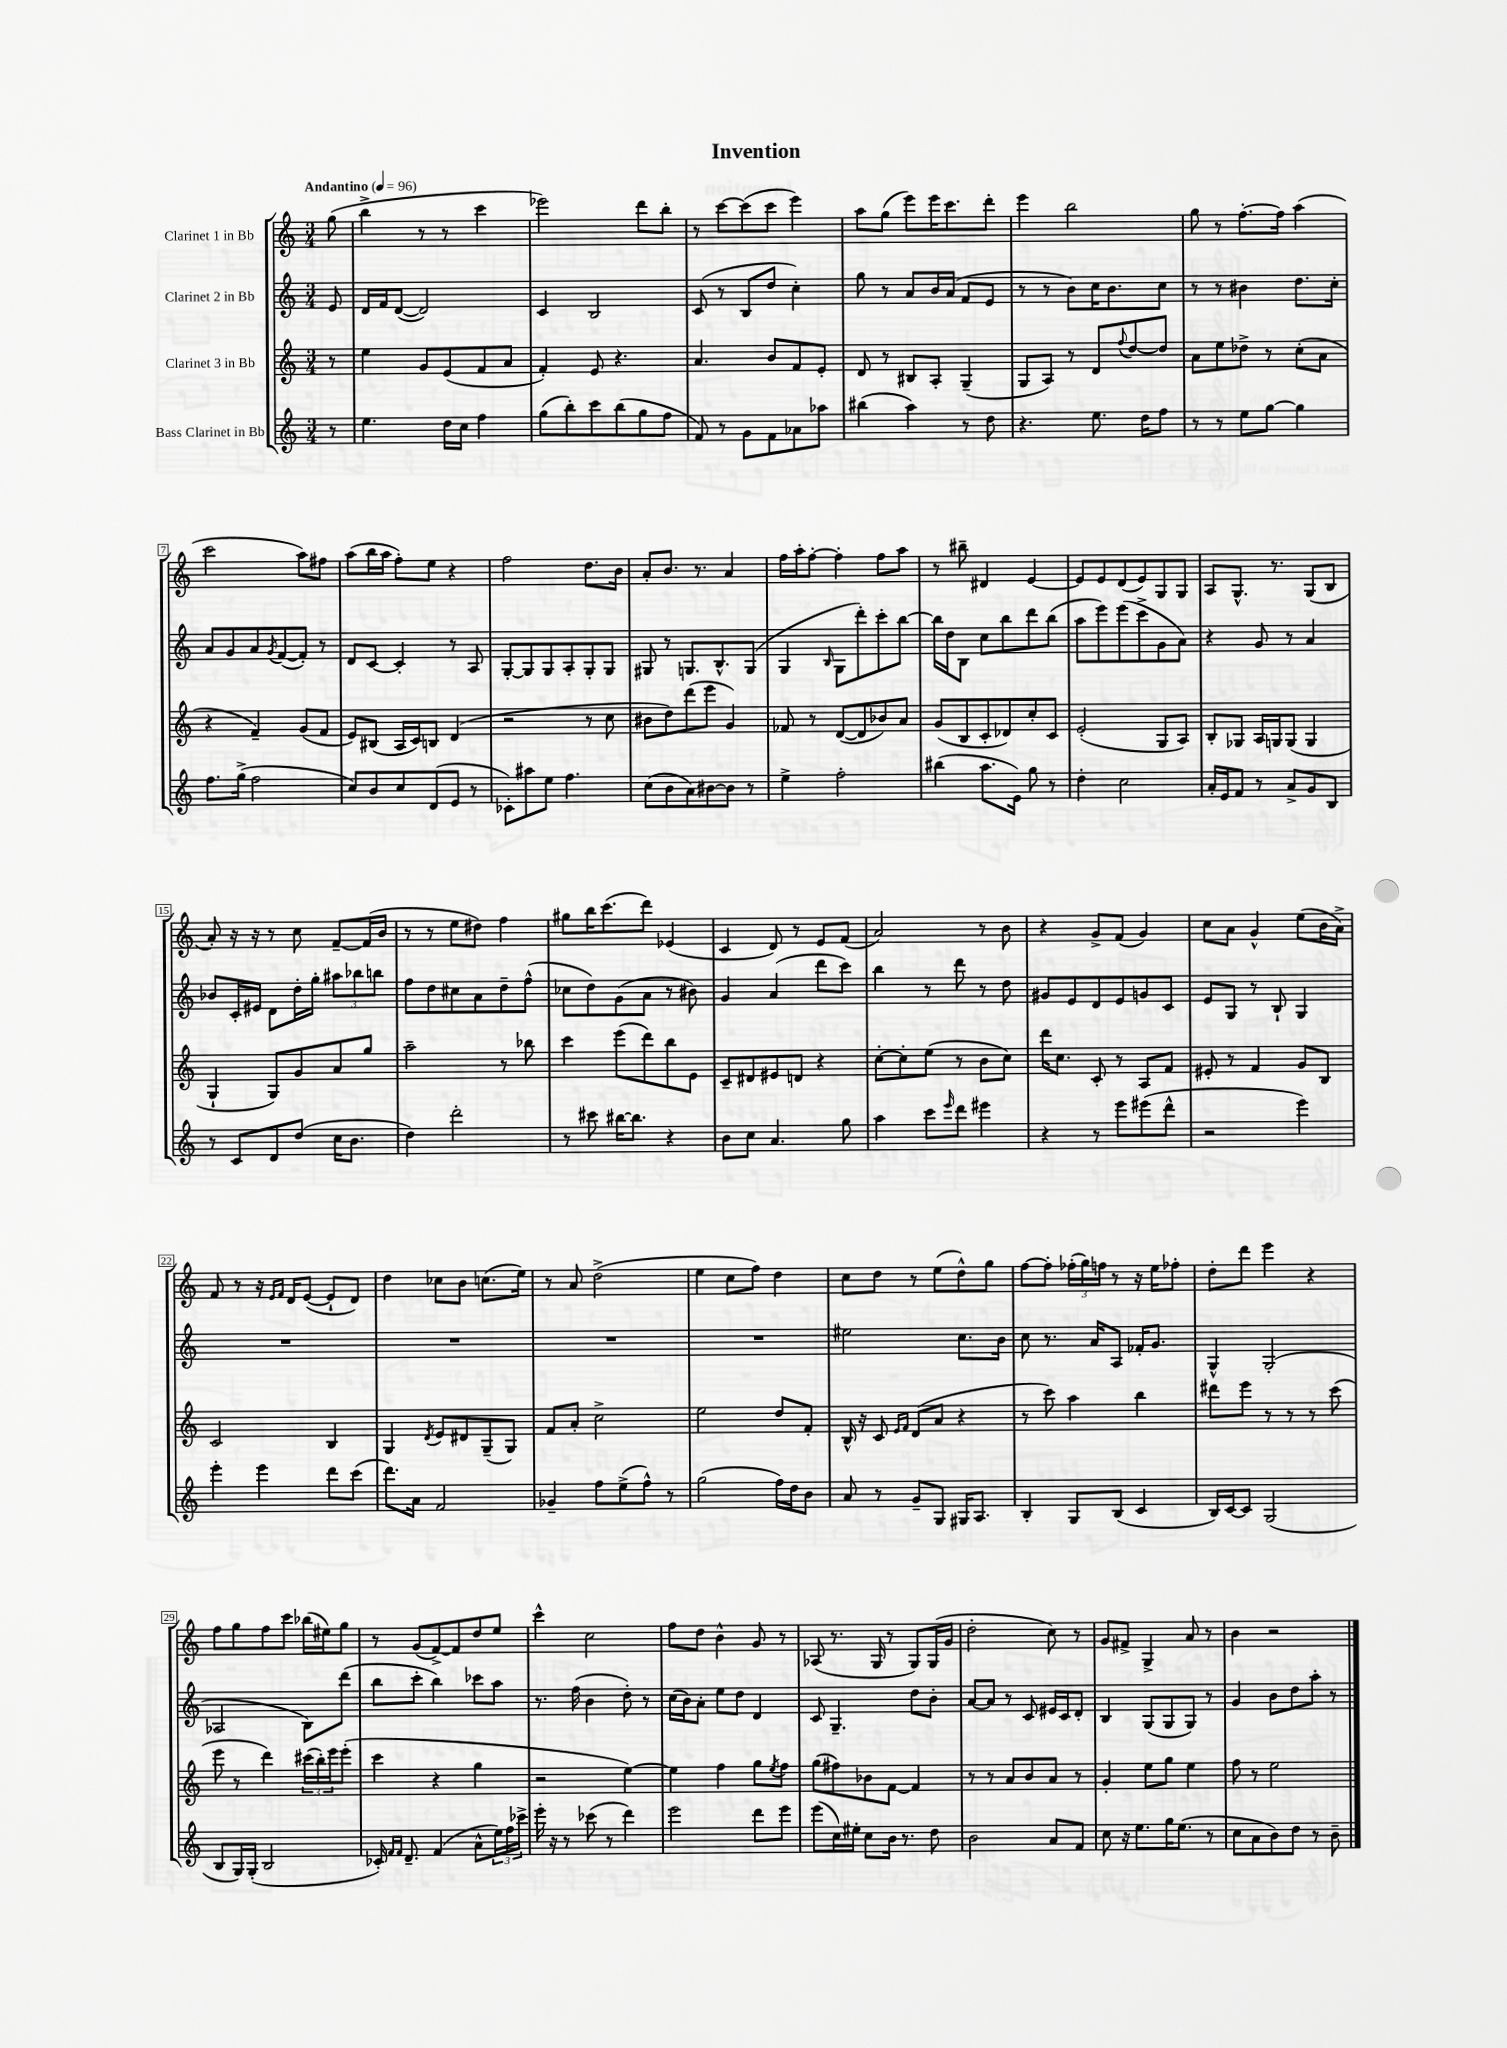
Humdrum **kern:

**kern	**kern	**kern	**kern
*part4	*part3	*part2	*part1
*staff4	*staff3	*staff2	*staff1
*I"Bass Clarinet in Bb	*I"Clarinet 3 in Bb	*I"Clarinet 2 in Bb	*I"Clarinet 1 in Bb
*clefG2	*clefG2	*clefG2	*clefG2
*k[]	*k[]	*k[]	*k[]
*M3/4	*M3/4	*M3/4	*M3/4
*MM96	*MM96	*MM96	*MM96
=	=	=	=
!	!	!	!LO:TX:a:B:t=Andantino
8r	8r	8e/	(8gg\
=1	=1	=1	=1
4.ee\	4ee\	16d/LL	4bb^\
.	.	16f/J	.
.	.	([8d/J	.
.	8g/L	2d/])	8r
16dd\LL	(8e/	.	8r
16cc\JJ	.	.	.
4ff\	8f/	.	4ccc\
.	8a/J	.	.
=2	=2	=2	=2
(8gg\L	4f'/)	4c/	2eee-X\)
8bb'\)	.	.	.
8ccc\	8e/	2B/	.
(8bb\	4.r	.	.
8gg\	.	.	8ddd\L
8ff\J	.	.	8bb'\J
=3	=3	=3	=3
8f/)	4.a/	(8c/	8r
8r	.	8r	[8ccc\L
8g\L	.	8B/L	(8ccc\]
8f\	8b/L	8dd/J	8ccc\J
8a-X\	8f/	4cc'\)	4eee\)
8aa-X\J	8e'/J	.	.
=4	=4	=4	=4
(4bb#X\	8d/	8gg\	8aa\L
.	8r	8r	(8gg\J
4aa\)	8B#X/L	8a/L	8eee\L)
.	8A'/J	16b/L	16eee\K
.	.	(16a/JJ	8.ccc\
8r	(4G~/	8f/L	.
8dd\	.	8e/J	8ddd'\J
=5	=5	=5	=5
4.r	8G/L	8r	4eee\
.	8A/J)	8r	.
.	8r	8b\L)	2bb\
8.ee\	8d/L	16cc\K	.
.	.	8.b\	.
.	8qqff/	.	.
.	[8dd/	.	.
16dd\KL	.	.	.
8ff\J	8dd/J]	8cc\J	.
=6	=6	=6	=6
8r	8a\L	8r	8gg\
8r	8ee\	8r	8r
8ee\L	8dd-X^\J	4b#X\	[8.ff'\L
[8gg\J	8r	.	.
.	.	.	16ff\Jk]
4gg\]	(8cc'\L	8.dd\L	(4aa\
.	8a\J	.	.
.	.	16cc'\Jk	.
!!LO:LB:g=z
=7	=7	=7	=7
8.ff\L	4r	8a/L	2ccc\
.	.	8g/	.
(16gg^\Jk	.	.	.
2ff\	4f~/)	8a/	.
.	.	8qg/	.
.	.	([8f/	.
.	(8g/L	8f'/J])	8aa\L)
.	8f/J	8r	8ff#X\J
=8	=8	=8	=8
8cc/L)	8e/L)	8d/L	(8aa\L
8b/	(8B#X/J	[8c/J	16bb\L
.	.	.	16aa\JJ
8cc/	16A/LL	4c'/]	8ff'\L)
.	16c/J)	.	.
(8d/	8Bn/J	.	8ee\J
8e/J	(4d/	8r	4r
8r	.	8A/	.
=9	=9	=9	=9
8c-X'\L)	2r	[8G'/L	2ff\
8aa#X\	.	8G/]	.
8ee\J	.	8G/	.
4.ff\	.	8A'/	.
.	8r	8G'/	8.dd\L
.	8cc\	8G/J	.
.	.	.	16b\Jk
=10	=10	=10	=10
(8cc\L	8b#X\L	8G#X/	8a'/L
8b\	8dd\)	8r	8.b/J
8a\)	(8ddd\	8.Gn/L	.
.	.	.	8.r
[8b#X\	8eee\J	.	.
.	.	8.B^^/	.
8b#\J]	4g/)	.	4a/
8r	.	(8G/J	.
=11	=11	=11	=11
4ee^\	8f-X/	4G/	16ff\LL
.	.	.	16aa'\J
.	8r	.	[8ff'\J
.	.	16qqB/	.
2ff'\	([8d/L	8G\L	4ff'\]
.	8d/]	8ddd'\)	.
.	8b-X/)	8ccc'\	8ff\L
.	8a/J	[8bb\J	8aa\J
=12	=12	=12	=12
(4bb#X\	(8g/L	16bb\LL]	8r
.	.	16dd\J	.
.	8B/	8B\J	8bb#X~\
8.aa\L	8c'/	8cc\L	4d#X/
.	8d-X/)	8bb\	.
16e\Jk)	.	.	.
8gg\	8cc'/	8ddd\	[4e/
8r	8c/J	(8bb\J	.
=13	=13	=13	=13
4dd'\	(2e'/	8aa\L	8e/L]
.	.	8eee\)	8e/
2cc\	.	(8eee\	(8d/
.	.	8ccc^\	8e/)
.	8G/L	8g\	8G/
.	8A/J)	8a\J)	8G/J
=14	=14	=14	=14
16a'/LL	8B'/L	4r	8A/L
16e/J	.	.	.
8f/J	8G-X/J	.	8.G^^/J
8r	16A/LL	8g/	.
.	16Gn/J	.	8.r
8a^/L	(8G/J	8r	.
8g/	4G/	4a/	(8G/L
8B/J	.	.	8B/J
!!LO:LB:g=z
=15	=15	=15	=15
8r	4G`/	8b-X/L	8a'/)
8c/L	.	16c'/L	16r
.	.	16e#X/JJ	16r
8d/	8G/L)	8d\L	8r
(8dd/J	8g/	16dd'\L	8cc\
.	.	16gg'\JJ	.
16cc\KL	8a/	12aa#X\L	[8f~/L
8.b\J	.	.	.
.	.	12bb-X\	.
.	8gg/J	.	(16f/L]
.	.	12bbn\J	.
.	.	.	16b/JJ
=16	=16	=16	=16
4dd\)	2aa~\	8ff\L	8r
.	.	8dd\	8r
2ddd'\	.	8cc#X\	8ee\L
.	.	8a\	8dd#X\J)
.	8r	8dd~\	4ff\
.	8bb-X\	(8ff^^\J	.
=17	=17	=17	=17
8r	4ccc\	8cc-X\L	8gg#X\L
8ccc#X\	.	8dd\)	16bb\K
.	.	.	(8.ccc\
[16bb#X\KL	(8eee\L	(8g\	.
8.bb#\J]	.	.	.
.	8ddd\)	8a\J	8ddd\J)
4r	8bb\	8r	(4e-X/
.	8e\J	8b#X\)	.
=18	=18	=18	=18
8b\L	8c~/L	4g/	4c/
8cc\J	8d#X/	.	.
4.a/	8e#X/	(4a/	8d/)
.	8dn/J	.	8r
.	4r	8ddd\L	8e/L
8gg\	.	8ccc\J)	(8f/J
=19	=19	=19	=19
4aa\	[8cc'\L	4bb\	2a/)
.	8cc'\]	.	.
8ccc\L	(8ee\J	8r	.
16qqeee/	.	.	.
8ddd\J	8r	8ddd\	.
4eee#X\	8b\L	8r	8r
.	8cc\J)	8dd\	8b\
=20	=20	=20	=20
4r	16ddd\KL	8g#X/L	4r
.	8.cc\J	.	.
.	.	8e/	.
8r	8c'/	8d/	8g^/L
8eee\L	8r	8e/	(8f/J
(8eee#X\	8A/L	8gn/	4g/)
8ddd^^\J	8f/J	8c/J	.
=21	=21	=21	=21
2r	8e#X'/	8e/L	8cc\L
.	8r	8G/J	8a\J
.	4f/	8r	4g^^/
.	.	8B`/	.
4eee\)	8g/L	4G/	(8ee\L
.	8B/J	.	16b\L
.	.	.	16a^\JJ)
!!LO:LB:g=z
=22	=22	=22	=22
4eee'\	2c/	2.r	8f/
.	.	.	8r
4eee\	.	.	16r
.	.	.	16qqe/LL
.	.	.	16qqf/JJ
.	.	.	16d/KL
.	.	.	([8e/J
8ddd\L	4B/	.	8e`/L]
(8ccc\J	.	.	8d/J)
=23	=23	=23	=23
8.ddd\L)	4G/	2.r	4dd\
16a\Jk	.	.	.
.	8qd/	.	.
2f/	8e/L	.	8cc-X\L
.	8d#X/	.	8b\J
.	(8G~/	.	(8.ccn\L
.	8G/J)	.	.
.	.	.	16ee\Jk)
=24	=24	=24	=24
4g-X~/	8f/L	2.r	8r
.	8a'/J	.	8a/
8ff\L	2cc^\	.	(2dd^\
(8ee^\	.	.	.
8ff^^\J)	.	.	.
8r	.	.	.
=25	=25	=25	=25
(2gg\	2ee\	2.r	4ee\
.	.	.	8cc\L
.	.	.	8ff\J)
16ff\LL)	8dd/L	.	4dd\
16dd\J	.	.	.
8b\J	8f'/J	.	.
=26	=26	=26	=26
8a/	16B^^/	2ee#X\	8cc\L
.	16r	.	.
8r	8c/	.	8dd\J
.	16qqe/LL	.	.
.	16qqf/JJ	.	.
8g~/L	(8d/L	.	8r
8G/J	8a/J	.	(8ee\L
16G#X/KL	4r	8.cc\L	8dd^^\)
8.A/J	.	.	.
.	.	.	8gg\J
.	.	16b\Jk	.
=27	=27	=27	=27
4B'/	8r	8cc\	[8ff\L
.	8ccc\)	8.r	8ff'\J]
8G/L	4aa\	.	(24ff-X'\LL
.	.	.	24gg\)
.	.	16a/KL	.
.	.	.	24ffn\JJ
(8B/J	.	8A/J	8r
4c/	4bb\	16f-X'/KL	16r
.	.	8.g/J	16ee\KL
.	.	.	8ff-X'\J
=28	=28	=28	=28
16B/LL)	8ddd#X\L	4G^^/	8dd'\L
[16c/J	.	.	.
8c/J]	8eee\J	.	8ddd\J
(2G/	8r	(2G'/	4eee\
.	8r	.	.
.	8r	.	4r
.	(8ccc\	.	.
!!LO:LB:g=z
=29	=29	=29	=29
8B/L	8eee\	2A-X/	8ff\L
16G/L)	8r	.	8gg\
(16G'/JJ	.	.	.
2B/	4ddd\)	.	8ff\
.	.	.	8ccc\J
.	(24ccc#X\LL	8B\L)	(16bb-X\LL
.	24bb'\)	.	.
.	.	.	16ee#X\J)
.	24eee\J	.	.
.	(8eee'\J	(8ddd\J	8gg\J
=30	=30	=30	=30
16c-X'/)	4ccc\	8bb\L	8r
16qqf/LL	.	.	.
16qqf/JJ	.	.	.
8.d~/	.	.	.
.	.	8ccc'\J	(8g/L
(4f/	4r	4bb\)	[8f^/)
.	.	.	8f/]
8a^^\L	4gg\	8ccc-X\L	8dd/
24ee\L)	.	8aa\J	8ee/J
24ff\	.	.	.
24ccc-X^\JJ	.	.	.
=31	=31	=31	=31
16eee'\	2r	8.r	4ccc^^\
16r	.	.	.
8r	.	.	.
.	.	(16ff\	.
(8ccc-X\	.	4b\	2cc\
8r	.	.	.
4ddd\)	[4ee\)	8dd'\)	.
.	.	8r	.
=32	=32	=32	=32
2eee\	4ee\]	(16cc\LL	8ff\L
.	.	16b\J)	.
.	.	8a'\J	8dd\J
.	4ff\	8ee\L	4b^^\
.	.	8dd\J	.
8ddd\L	8gg\L	4d/	8g/
.	8qee/	.	.
8eee\J	8ff\J	.	8r
=33	=33	=33	=33
(8eee\L	(8gg\L	8c/	(8A-X/
16cc\L)	8ff#X\)	4.G~/	8.r
16ee#X'\JJ	.	.	.
8cc\L	8b-X\	.	.
.	.	.	16G/
16b\Jk	[8f\J	.	8r
8.r	.	.	.
.	4f/]	8dd\L	8G/L)
8dd\	.	8b'\J	(16G/L
.	.	.	16g/JJ
=34	=34	=34	=34
2b\	8r	[8a/L	2dd'\
.	8r	8a/J]	.
.	8a/L	8r	.
.	8b/	8c/	.
8a/L	8a/J	16e#X/LL	8cc\)
.	.	16c/J	.
8f/J	8r	8d'/J	8r
=35	=35	=35	=35
8cc\	4g'/	4B/	8g/L
16r	.	.	8f#X^/J
8.ee\L	.	.	.
.	8ee\L	(8G/L	4G^/
16gg\K	8gg\J	8G/	.
(8.ee\J	.	.	.
.	4ee\	8G/J)	8a/
8r	.	8r	8r
=36	=36	=36	=36
8cc\L	8ff\	4g/	4b\
8a\	8r	.	.
8b\)	2ee\	8b\L	2r
8dd\J	.	8dd\	.
8r	.	8aa'\J	.
8b~\	.	8r	.
==	==	==	==
*-	*-	*-	*-
